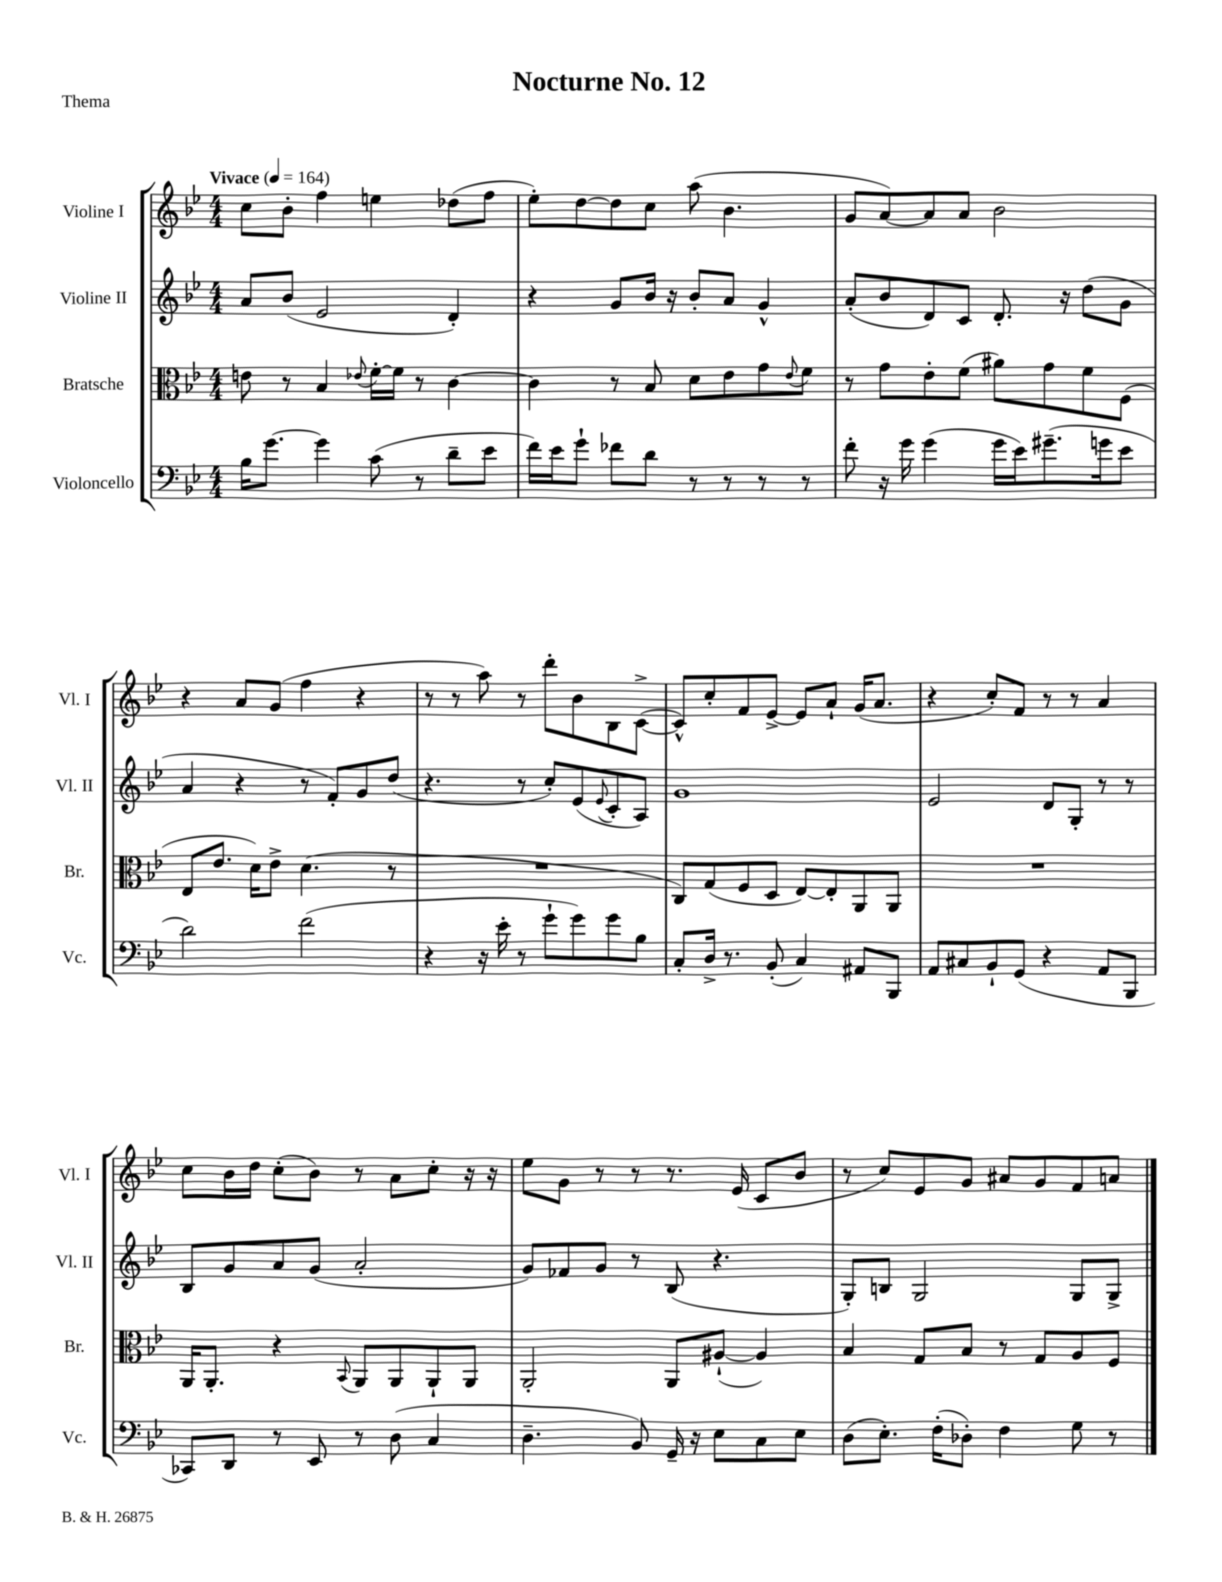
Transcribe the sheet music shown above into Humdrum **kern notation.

**kern	**kern	**kern	**kern
*staff4	*staff3	*staff2	*staff1
*clefF4	*clefC3	*clefG2	*clefG2
*k[b-e-]	*k[b-e-]	*k[b-e-]	*k[b-e-]
*M4/4	*M4/4	*M4/4	*M4/4
*MM164	*MM164	*MM164	*MM164
16B-	8e	8a	8cc
[8.g	.	.	.
.	8r	(8b-	8b-'
4g]	4B-	2e-	4ff
.	8qqe-	.	.
(8c	[16f'	.	4ee
.	16f]	.	.
8r	8r	.	.
8d~	[4c	4d')	(8dd-
8e-	.	.	8ff
=	=	=	=
16f)	4c]	4r	8ee-')
16e-	.	.	.
8g`	.	.	[8dd
8f-	8r	8g	8dd]
8d	8B-	16b-	8cc
.	.	16r	.
8r	8d	8b-'	(8aa
8r	8e-	8a	4.b-
8r	8g	4g^^	.
.	8qqe-	.	.
8r	8f	.	.
=	=	=	=
8f'	8r	(8a'	8g
16r	8g	8b-	[8a)
16g	.	.	.
(4g	8e-'	8d)	8a]
.	(8f	8c	8a
16g	8a#)	8.d'	2b-
16e-)	.	.	.
(8.g#~	8g	.	.
.	.	16r	.
.	8f	(8dd	.
16g	.	.	.
8e-	(8F	8g	.
=	=	=	=
2d)	8E-	4a	4r
.	8.e-	.	.
.	.	4r	8a
.	16d)	.	.
.	8e-^	.	(8g
(2f	(4.d	8r	4ff
.	.	8f')	.
.	.	8g	4r
.	8r	(8dd	.
=	=	=	=
4r	1r	4.r	8r
.	.	.	8r
16r	.	.	8aa)
16e-'	.	.	.
8r	.	8r	8r
8g`	.	8cc')	8ddd'
8g)	.	(8e-	8b-
.	.	8qqe-	.
8g	.	8c'	8B-
8B-	.	8A)	([8c^
=	=	=	=
8C'	8C)	1g	8c^^])
16D^	(8G	.	8cc'
8.r	.	.	.
.	8F	.	8f
(8BB-'	8D	.	[8e-^
4C)	[8E-)	.	8e-]
.	8E-']	.	8a`
8AA#	8AA	.	(16g
.	.	.	8.a
8BBB-	8AA	.	.
=	=	=	=
8AA	1r	2e-	4r
8C#	.	.	.
8BB-`	.	.	8cc')
(8GG	.	.	8f
4r	.	8d	8r
.	.	8G'	8r
8AA	.	8r	4a
8BBB-	.	8r	.
=	=	=	=
8CC-)	16AA	8B-	8cc
.	8.AA'	.	.
8DD	.	8g	16b-
.	.	.	16dd
8r	4r	8a	(8cc'
8EE-	.	(8g	8b-)
.	8qqBB-	.	.
8r	8AA	2a'	8r
(8D	8AA	.	8a
4C	8AA`	.	8cc'
.	8AA	.	16r
.	.	.	16r
=	=	=	=
4.D~	2AA'	8g)	8ee-
.	.	8f-	8g
.	.	8g	8r
8BB-)	.	8r	8r
16GG~	8AA	(8B-	8.r
16r	.	.	.
8E-	([8A#`	4.r	.
.	.	.	(16e-
8C	4A#])	.	8c
8E-	.	.	8b-
=	=	=	=
(8D	4B-	8G')	8r
8.E-')	.	8B	8cc)
.	8G	2G	8e-
(16F'	.	.	.
8D-')	8B-	.	8g
4F	8r	.	8a#
.	8G	.	8g
8G	8A	8G	8f
8r	8F	8G^	8a
==	==	==	==
*-	*-	*-	*-
